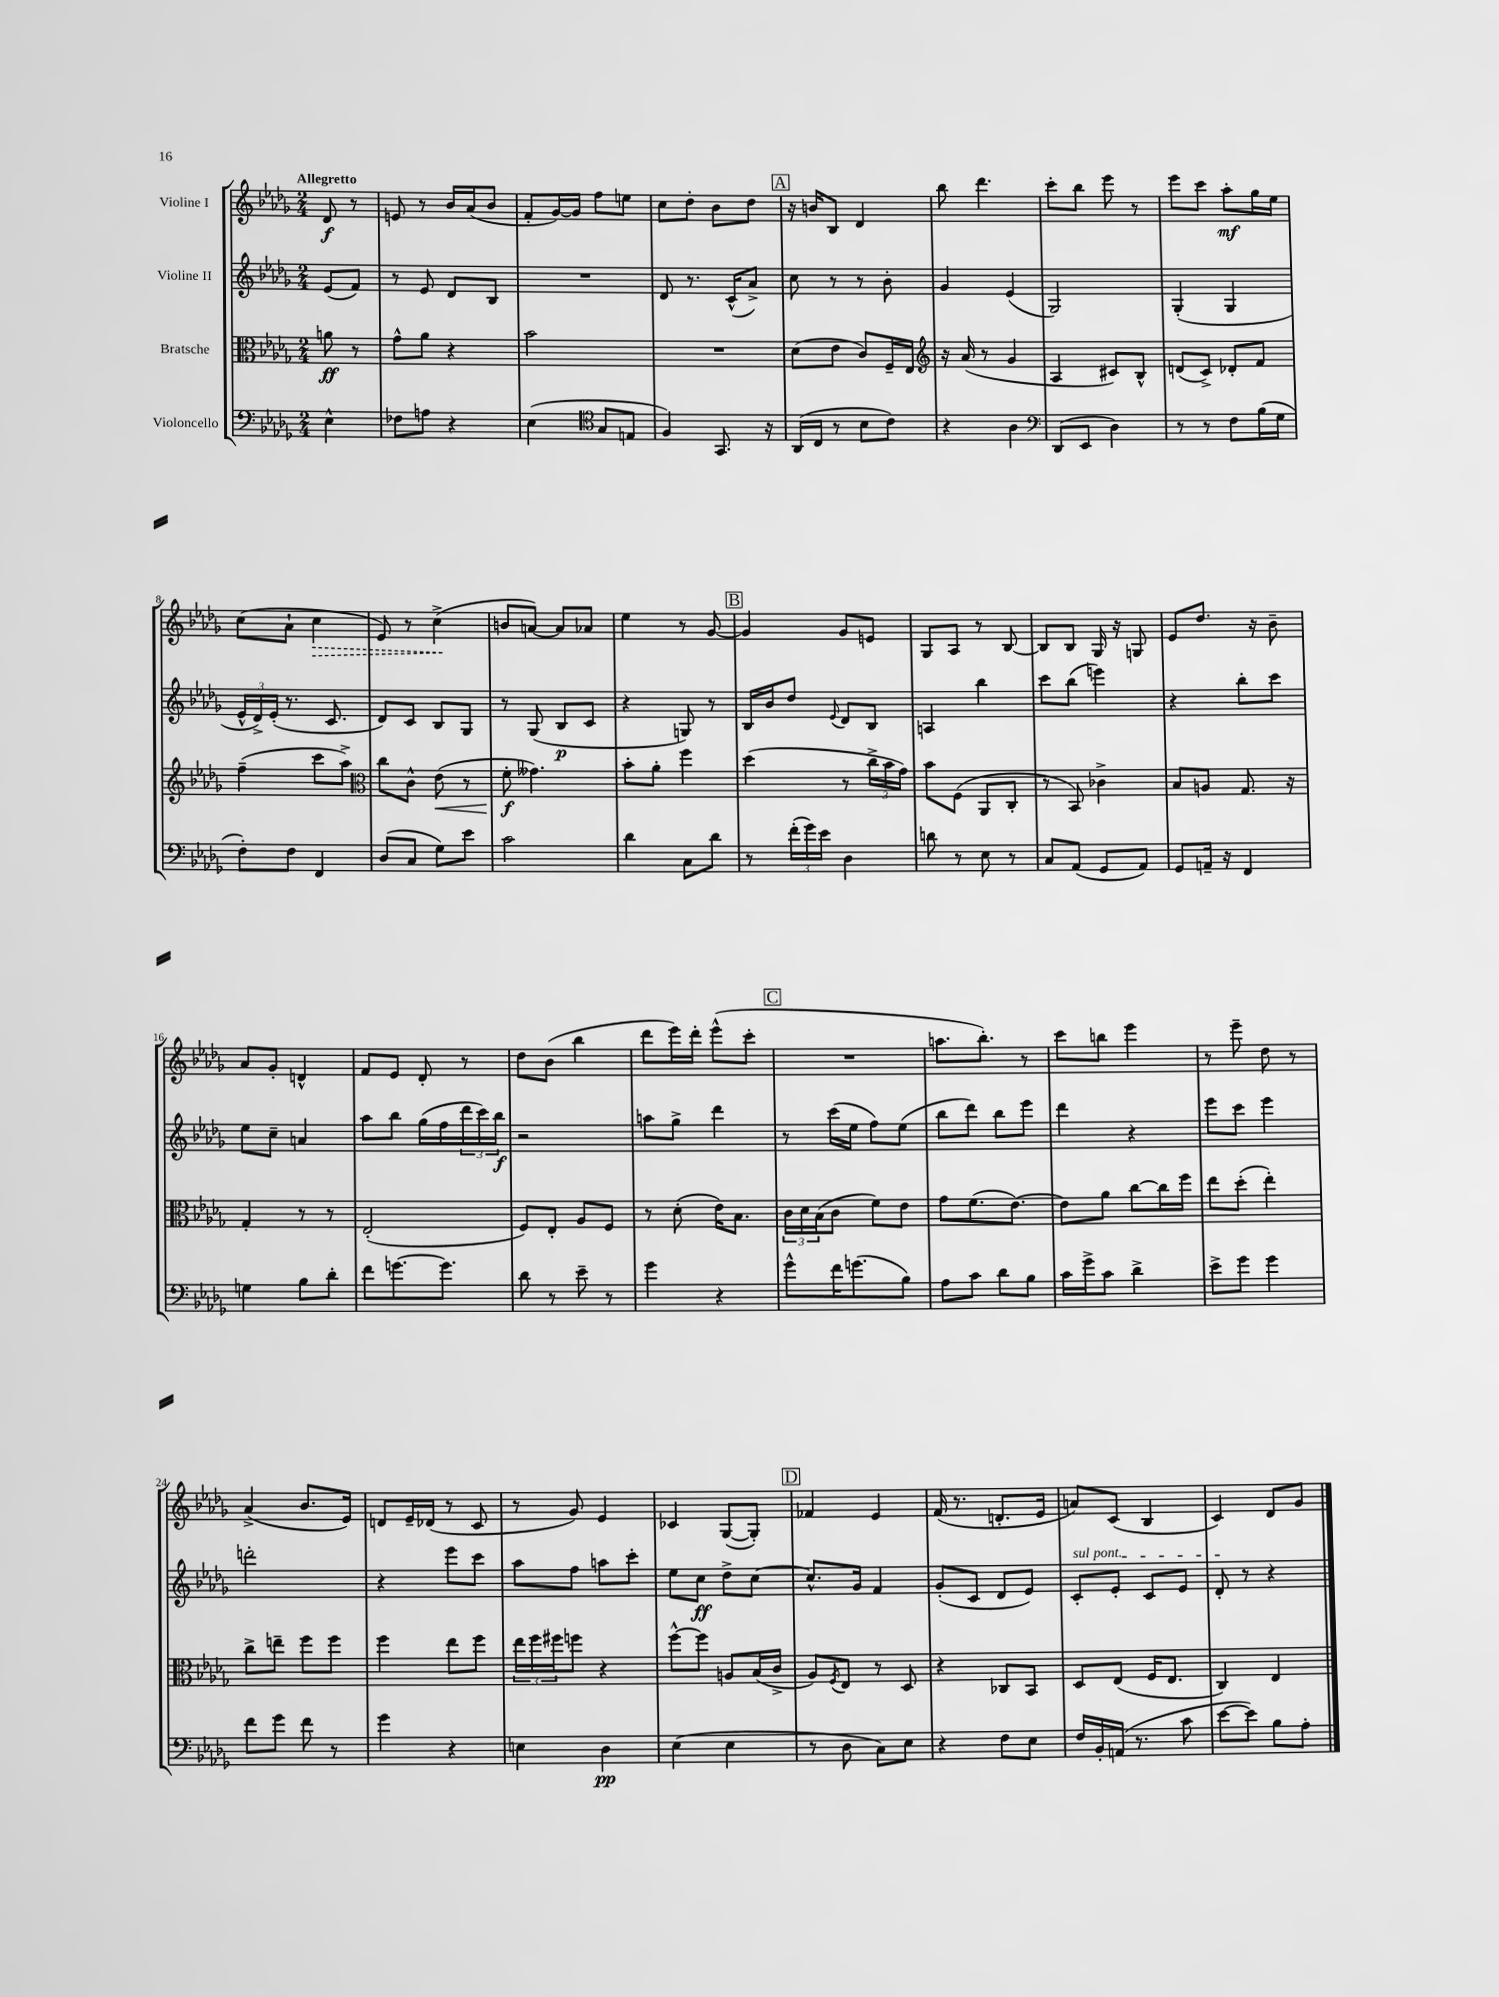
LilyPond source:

<<
\new StaffGroup <<
\new Staff = "s0" \with { instrumentName = "Violine I" } {
    \clef treble \key des \major \numericTimeSignature \time 2/4 \partial 4 \tempo "Allegretto"
    des'8\f r8 |
    e'8 r8 bes'16 aes'16( bes'8 |
    f'8-. ges'16~) ges'16 f''8 e''8 |
    c''8 des''8-. bes'8 des''8 |
    \mark \markup { \box "A" } r16 b'16 bes8 des'4 |
    bes''8 des'''4. |
    c'''8-. bes''8 ees'''8 r8 |
    ees'''8 c'''8 aes''8-.\mf ges''16 ees''16 |
    c''8( aes'8-! \once \override Hairpin.style = #'dashed-line c''4\> |
    ees'8) r8 c''4->\!( |
    b'8 a'8~) a'8 aes'8 |
    ees''4 r8 ges'8~ |
    \mark \markup { \box "B" } ges'4 ges'8 e'8 |
    ges8 aes8 r8 bes8~ |
    bes8 bes8 ges16 r16 g8 |
    ees'8 des''8. r16 bes'8-- |
    aes'8 ges'8-. d'4-^ |
    f'8 ees'8 des'8-. r8 |
    des''8 bes'8( bes''4 |
    des'''8 ees'''16) des'''16-. ees'''8-^( c'''8-. |
    \mark \markup { \box "C" } R2 |
    a''8. bes''8.-.) r8 |
    c'''8 b''8 ees'''4 |
    r8 ees'''8-- des''8 r8 |
    aes'4->( bes'8. ees'16) |
    d'8 ees'16-- des'16( r8 c'8 |
    r8 ges'8) ees'4 |
    ces'4 ges8~( ges8-.) |
    \mark \markup { \box "D" } fes'4 ees'4 |
    f'16( r8. d'8.-. ees'16 |
    a'8) c'8( bes4 |
    c'4) des'8 ges'8 \bar "|." |
}
\new Staff = "s1" \with { instrumentName = "Violine II" } {
    \clef treble \key des \major \numericTimeSignature \time 2/4 \partial 4
    ees'8( f'8) |
    r8 ees'8 des'8 bes8 |
    R2 |
    des'8 r8. c'16-^( aes'8->) |
    \mark \markup { \box "A" } c''8 r8 r8 bes'8-. |
    ges'4 ees'4( |
    ges2) |
    ges4-.( ges4 |
    \tuplet 3/2 { ees'16-^ des'16->) ees'16-.( } r8. c'8. |
    des'8) c'8 bes8 ges8 |
    r8 ges8( bes8\p c'8 |
    r4 g8) r8 |
    \mark \markup { \box "B" } bes16 bes'16 des''8 \appoggiatura { ees'8 } des'8 bes8 |
    a4 bes''4 |
    c'''8 bes''8( e'''4) |
    r4 bes''8-. c'''8 |
    ees''8 c''8-- a'4 |
    aes''8 bes''8 ges''16( f''16 \tuplet 3/2 { des'''16 c'''16) bes''16\f } |
    r2 |
    a''8 ges''8-> des'''4 |
    \mark \markup { \box "C" } r8 c'''16( ees''16 f''8) ees''8( |
    bes''8 des'''8) bes''8 ees'''8 |
    des'''4 r4 |
    ees'''8 c'''8 ees'''4 |
    d'''2-. |
    r4 ees'''8 c'''8 |
    aes''8 f''8 a''8 c'''8-. |
    ees''8 c''8\ff des''8-> c''8~ |
    \mark \markup { \box "D" } c''8.-^ ges'16 f'4 |
    ges'8-.( c'8 des'8 ees'8) |
    \once \override TextSpanner.bound-details.left.text = \markup { \italic "sul pont." } c'8-.\startTextSpan ees'8-. c'8 ees'8 |
    des'8-.\stopTextSpan r8 r4 \bar "|." |
}
\new Staff = "s2" \with { instrumentName = "Bratsche" } {
    \clef alto \key des \major \numericTimeSignature \time 2/4 \partial 4
    a'8\ff r8 |
    ges'8-^ aes'8 r4 |
    bes'2 |
    R2 |
    \mark \markup { \box "A" } des'8( ees'8 c'8) f16-- ees16 |
    \clef treble r16 aes'16( r8 ges'4 |
    aes4 cis'8) bes8-^ |
    d'8( c'8->) des'8-. f'8 |
    f''4--( c'''8 aes''8->) |
    \clef alto c''8 c'8-^ ees'8\<( r8 |
    f'8-.\f\! geses'4.) |
    bes'8-. aes'8-. f''4 |
    \mark \markup { \box "B" } des''4( r8 \tuplet 3/2 { c''16-> bes'16 ges'16) } |
    bes'8 f8( aes,8 c8-. |
    r8 bes,8) ces'4-> |
    bes8 a8 ges8. r16 |
    ges4-. r8 r8 |
    ees2-.( |
    f8) ees8-. aes8 f8 |
    r8 des'8-.( ees'16) bes8. |
    \mark \markup { \box "C" } \tuplet 3/2 { c'16 des'16 bes16( } c'8 f'8) ees'8 |
    ges'8 f'8.( ees'8.~) |
    ees'8 aes'8 c''8~ c''16 f''16 |
    ees''8 des''8-.( ees''4-.) |
    c''8-> e''8-- f''8 f''8 |
    f''4 ees''8 f''8 |
    \tuplet 3/2 { ees''16 f''16 fis''16 } f''8 r4 |
    f''8~-^ f''8 a8 bes16( c'16-> |
    \mark \markup { \box "D" } aes8) \acciaccatura { f8 } ees8 r8 des8 |
    r4 ces8 bes,8 |
    des8 ees8( f16 ees8. |
    c4) ees4 \bar "|." |
}
\new Staff = "s3" \with { instrumentName = "Violoncello" } {
    \clef bass \key des \major \numericTimeSignature \time 2/4 \partial 4
    ees4-^ |
    fes8 a8 r4 |
    ees4( \clef tenor ges8 e8 |
    f4) ges,8. r16 |
    \mark \markup { \box "A" } aes,16( c16 r8 bes8 c'8) |
    r4 aes4 |
    \clef bass des,8( ees,8 des4) |
    r8 r8 f8 bes16( ges16 |
    f8-.) f8 f,4 |
    des8( c8 ges8) ees'8 |
    c'2 |
    des'4 c8 des'8 |
    \mark \markup { \box "B" } r8 \tuplet 3/2 { f'16-.( ges'16) ees'16 } des4 |
    d'8 r8 ees8 r8 |
    c8 aes,8( ges,8 aes,8) |
    ges,8 a,16-- r16 f,4 |
    g4 bes8 des'8-. |
    f'8 g'8.~ g'8. |
    des'8 r8 ees'8-- r8 |
    ges'4 r4 |
    \mark \markup { \box "C" } ges'8-^ f'16 g'8.( bes8) |
    aes8 c'8 des'8 bes8 |
    c'16 ges'16-> c'8 des'4-> |
    ees'8-> ges'8 ges'4 |
    f'8 ges'8 f'8 r8 |
    ges'4 r4 |
    e4 des4\pp |
    ees4( ees4 |
    \mark \markup { \box "D" } r8 des8 c8) ees8 |
    r4 f8 ees8 |
    f16 bes,16-. a,16( r8. c'8 |
    ees'8~ ees'8) bes8 aes8-. \bar "|." |
}
>>
>>
